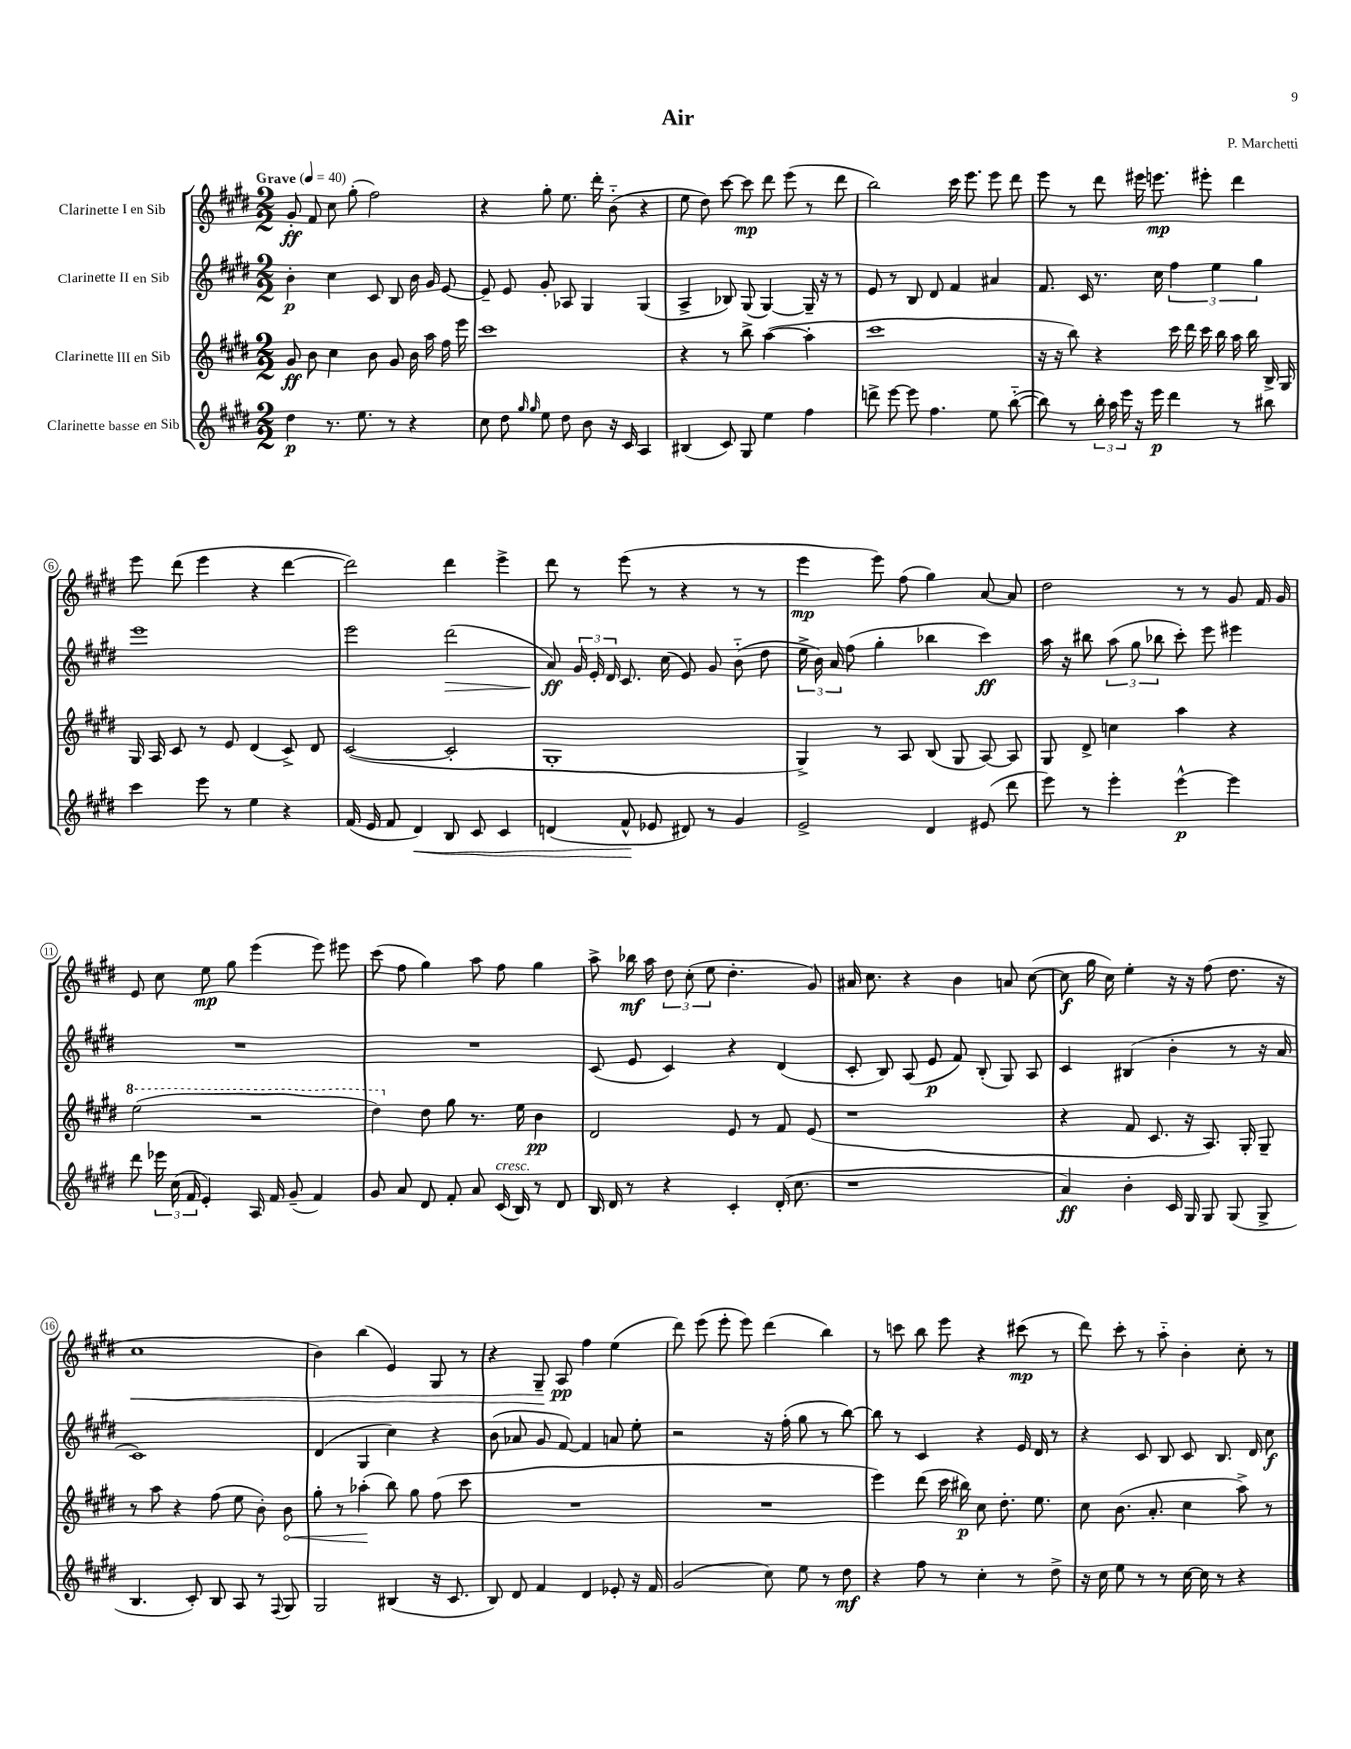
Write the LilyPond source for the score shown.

\header { title = "Air" composer = "P. Marchetti" }
<<
\new StaffGroup <<
\new Staff = "s0" \with { instrumentName = "Clarinette I en Sib" } {
    \clef treble \key e \major \numericTimeSignature \time 2/2 \tempo "Grave" 4 = 40
    \autoBeamOff gis'8-.\ff fis'8 cis''8 gis''8-.( fis''2) |
    r4 gis''8-. e''8. dis'''16-. b'8-_( r4 |
    e''8 dis''8) cis'''8~ cis'''8\mp dis'''8 e'''8( r8 dis'''8 |
    b''2) cis'''16 e'''8. e'''8 dis'''8 |
    e'''8 r8 dis'''8 eis'''16 e'''8.\mp eis'''8-. dis'''4 |
    e'''8 dis'''8( e'''4 r4 dis'''4~ |
    dis'''2) dis'''4 e'''4-> |
    dis'''8 r8 e'''8( r8 r4 r8 r8 |
    e'''4\mp e'''8) fis''8( gis''4) a'8~ a'8 |
    dis''2 r8 r8 gis'8 fis'16 gis'16 |
    e'8 cis''8 e''8\mp gis''8 e'''4( e'''8) eis'''8 |
    cis'''8( fis''8 gis''4) a''8 fis''8 gis''4 |
    a''8-> bes''16\mf a''16 \tuplet 3/2 { dis''8 cis''8-.( e''8 } dis''4.-. gis'8) |
    ais'16 cis''8. r4 b'4 a'8 cis''8~( |
    cis''8\f gis''16 cis''16) e''4-. r16 r16 fis''8( dis''8. r16 |
    cis''1\< |
    b'4) b''4( e'4) gis8 r8 |
    r4 gis8--\! a8\pp fis''4 e''4( |
    dis'''8) e'''8( e'''8-. e'''8) dis'''4( b''4) |
    r8 c'''8 b''8 e'''8 r4 cis'''8\mp( r8 |
    dis'''8) cis'''8-. r8 a''8-_ b'4-. cis''8-. r8 \bar "|." |
}
\new Staff = "s1" \with { instrumentName = "Clarinette II en Sib" } {
    \clef treble \key e \major \numericTimeSignature \time 2/2
    \autoBeamOff b'4-.\p cis''4 cis'8 b8 b'16 gis'16 e'8~ |
    e'8-- e'8 gis'8-. aes8 gis4 gis4( |
    a4-> bes8) gis8( gis4~) gis16-- r16 r8 |
    e'8 r8 b8 dis'8 fis'4 ais'4 |
    fis'8. cis'16 r8. cis''16 \tuplet 3/2 { fis''4 e''4 gis''4 } |
    e'''1 |
    e'''2 dis'''2\>( |
    a'8\ff\!) \tuplet 3/2 { gis'16 e'16-. dis'16 } cis'8. cis''16( e'8) gis'8 b'8-_( dis''8 |
    \tuplet 3/2 { e''16-> b'16) a'16 } fis''8( gis''4-. bes''4 cis'''4\ff) |
    a''16 r16 bis''8 \tuplet 3/2 { a''8( gis''8 bes''8 } cis'''8-.) e'''8 eis'''4 |
    R1 |
    R1 |
    cis'8( e'8 cis'4) r4 dis'4( |
    cis'8-. b8) a8( e'8\p fis'8) b8-.( gis8) a8 |
    cis'4 bis4( b'4-. r8 r16 a'16 |
    cis'1) |
    dis'4( gis4 cis''4) r4 |
    b'8( aes'8 gis'8 fis'8~) fis'4 a'8 e''8-. |
    r2 r16 fis''16-.( gis''8 r8 b''8~) |
    b''8 r8 cis'4 r4 e'16 dis'16 r8 |
    r4 cis'8 b8 cis'8 b8. dis'16 cis''8\f \bar "|." |
}
\new Staff = "s2" \with { instrumentName = "Clarinette III en Sib" } {
    \clef treble \key e \major \numericTimeSignature \time 2/2
    \autoBeamOff gis'8\ff b'8 cis''4 b'8 gis'8 b'16 a''16 fis''16 e'''16 |
    cis'''1 |
    r4 r8 b''8-> a''4~( a''4-. |
    cis'''1 |
    r16 r16 b''8) r4 cis'''16 dis'''16 cis'''16 b''16 a''16 b''16 b16-> gis16 |
    gis16 a16 cis'8 r8 e'8 dis'4( cis'8->) dis'8 |
    cis'2~( cis'2-. |
    gis1-. |
    gis4->) r8 a8 b8( gis8 a8~) a8 |
    gis8 dis'8-> c''4 a''4 r4 |
    \ottava #1 e'''2( r2 |
    dis'''4) \ottava #0 dis''8 gis''8 r8. e''16 b'4\pp |
    dis'2 e'8 r8 fis'8 e'8( |
    r1 |
    r4 fis'8 cis'8. r16 a8.) gis16-. gis8-- |
    r8 a''8 r4 fis''8( e''8 b'8-.) \once \override Hairpin.circled-tip = ##t b'8\< |
    gis''8-. r8 aes''4-.\!( b''8) gis''8 fis''8( cis'''8 |
    R1 |
    R1 |
    e'''4) dis'''8( cis'''16 bis''16\p) cis''8 dis''8.-. e''8. |
    cis''8 b'8.( a'8.-. cis''4 a''8->) r8 \bar "|." |
}
\new Staff = "s3" \with { instrumentName = "Clarinette basse en Sib" } {
    \clef treble \key e \major \numericTimeSignature \time 2/2
    \autoBeamOff dis''4\p r8. e''8. r8 r4 |
    cis''8 dis''8 \grace { gis''16 gis''16 } e''8 dis''8 b'8 r16 cis'16 a4 |
    bis4( cis'8) gis8 e''4 fis''4 |
    d'''8-> e'''8~ e'''8 fis''4. e''8 b''8~-_( |
    b''8) r8 \tuplet 3/2 { b''16-. a''16 e'''16 } r16 e'''16\p dis'''4 r8 bis''8 |
    cis'''4 e'''8 r8 e''4 r4 |
    fis'16( e'16 fis'8 dis'4\<) b8 cis'8 cis'4 |
    d'4( fis'8-^\! ees'8 dis'8) r8 gis'4 |
    e'2-> dis'4 eis'8( dis'''8 |
    e'''8) r8 e'''4-. e'''4~-^\p e'''4 |
    dis'''8 \tuplet 3/2 { ees'''16 cis''16( fis'16 } e'4-.) a16 fis'16 gis'8--( fis'4) |
    gis'8 a'8 dis'8 fis'8-. a'8 cis'16^\markup { \italic "cresc." }( b16) r8 dis'8 |
    b16 dis'16 r8 r4 cis'4-. dis'16-.( cis''8. |
    r1 |
    a'4\ff) b'4-. cis'16 gis16 gis8 gis8( gis8-> |
    b4. cis'8-.) b8 a8 r8 \appoggiatura { fis8 } gis8 |
    gis2 bis4( r16 cis'8. |
    b8) dis'8 fis'4 dis'4 ees'8-. r16 fis'16 |
    gis'2( cis''8) e''8 r8 dis''8\mf |
    r4 fis''8 r8 cis''4-. r8 dis''8-> |
    r16 cis''16 e''8 r8 r8 cis''16~ cis''16 r8 r4 \bar "|." |
}
>>
>>
\layout { \context { \Score \override BarNumber.stencil = #(make-stencil-circler 0.1 0.3 ly:text-interface::print) } }
